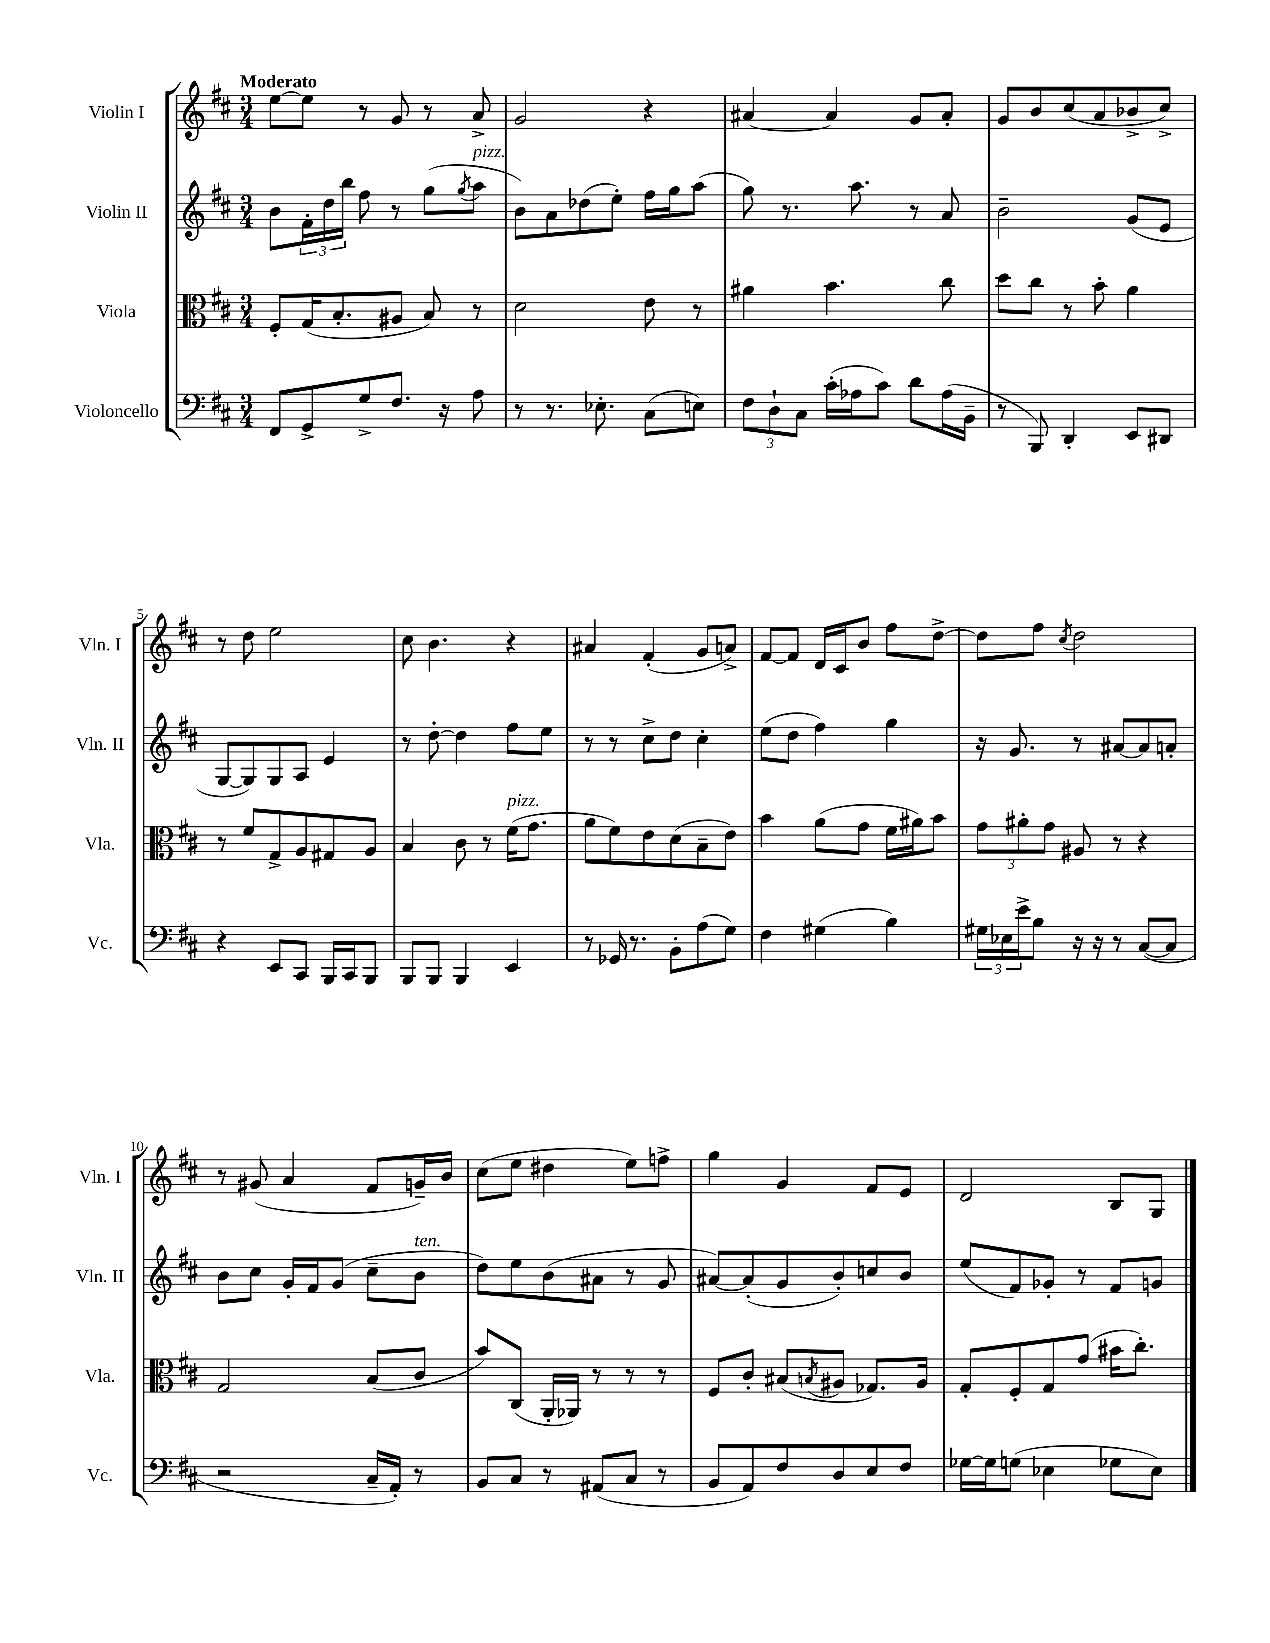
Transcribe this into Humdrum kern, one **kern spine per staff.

**kern	**kern	**kern	**kern
*part4	*part3	*part2	*part1
*staff4	*staff3	*staff2	*staff1
*I"Violoncello	*I"Viola	*I"Violin II	*I"Violin I
*I'Vc.	*I'Vla.	*I'Vln. II	*I'Vln. I
*clefF4	*clefC3	*clefG2	*clefG2
*k[f#c#]	*k[f#c#]	*k[f#c#]	*k[f#c#]
*M3/4	*M3/4	*M3/4	*M3/4
=1	=1	=1	=1
!	!	!	!LO:TX:a:B:t=Moderato
8FF#/L	8F#'/L	8b\L	[8ee\L
8GG^/	(16G/K	24f#'\L	8ee\J]
.	.	24dd\	.
.	8.B'/	.	.
.	.	24bb\JJ	.
8G^/	.	8ff#\	8r
8.F#/J	8A#X/J	8r	8g/
.	8B/)	(8gg\L	8r
16r	.	.	.
.	.	8qgg/	.
!	!	!LO:TX:a:i:t=pizz.	!
8A\	8r	8aa\J	8a^/
=2	=2	=2	=2
8r	2d\	8b\L)	2g/
8.r	.	8a\	.
.	.	(8dd-X\	.
8.E-X'\	.	.	.
.	.	8ee'\J)	.
(8C#\L	8e\	16ff#\LL	4r
.	.	16gg\J	.
8En\J)	8r	(8aa\J	.
=3	=3	=3	=3
12F#\L	4a#X\	8gg\)	[4a#X/
12D`\	.	.	.
.	.	8.r	.
12C#\J	.	.	.
(16c#'\LL	4.b\	.	4a#/]
16A-X\J	.	8.aa\	.
8c#\J)	.	.	.
8d\L	.	8r	8g/L
(16A-\L	8cc#\	8a/	8a#'/J
16BB~\JJ	.	.	.
=4	=4	=4	=4
8r	8dd\L	2b~\	8g/L
8BBB/)	8cc#\J	.	8b/
4DD'/	8r	.	(8cc#/
.	8b'\	.	8a/
8EE/L	4a\	(8g/L	8b-X^/
8DD#X/J	.	8e/J	8cc#^/J)
!!LO:LB:g=z
=5	=5	=5	=5
4r	8r	[8G/L	8r
.	8f#/L	8G/])	8dd\
8EE/L	8G^/	8G/	2ee\
8CC#/J	8A/	8A/J	.
16BBB/LL	8G#X/	4e/	.
16CC#/J	.	.	.
8BBB/J	8A/J	.	.
=6	=6	=6	=6
8BBB/L	4B/	8r	8cc#\
8BBB/J	.	[8dd'\	4.b\
4BBB/	8c#\	4dd\]	.
.	8r	.	.
!	!LO:TX:a:i:t=pizz.	!	!
4EE/	(16f#\KL	8ff#\L	4r
.	8.g\J	.	.
.	.	8ee\J	.
=7	=7	=7	=7
8r	8a\L	8r	4a#X/
16GG-X/	8f#\)	8r	.
8.r	.	.	.
.	8e\	8cc#^\L	(4f#'/
8BB'\L	(8d\	8dd\J	.
(8A\	8B~\	4cc#'\	8g/L
8G\J)	8e\J)	.	8an^/J)
=8	=8	=8	=8
4F#\	4b\	(8ee\L	[8f#/L
.	.	8dd\J	8f#/J]
(4G#X\	(8a\L	4ff#\)	16d/LL
.	.	.	16c#/J
.	8g\J	.	8b/J
4B\)	16f#\LL	4gg\	8ff#\L
.	16a#X\J)	.	.
.	8b\J	.	[8dd^\J
=9	=9	=9	=9
24G#X\LL	12g\L	16r	8dd\L]
24E-X\	.	.	.
.	.	8.g/	.
24e^\J	12a#X'\	.	.
8B\J	.	.	8ff#\J
.	12g\J	.	.
.	.	.	8qcc#/
16r	8A#X/	8r	2dd\
16r	.	.	.
8r	8r	[8a#X/L	.
([8C#/L	4r	8a#/]	.
8C#/J]	.	8an'/J	.
!!LO:LB:g=z
=10	=10	=10	=10
2r	2G/	8b\L	8r
.	.	8cc#\J	(8g#X/
.	.	16g'/LL	4a/
.	.	16f#/J	.
.	.	(8g/J	.
16C#~/LL	(8B/L	8cc#~\L	8f#/L
16AA'/JJ)	.	.	.
!	!	!LO:TX:a:i:t=ten.	!
8r	8c#/J	8b\J	16gn~/L)
.	.	.	16b/JJ
=11	=11	=11	=11
8BB/L	8b/L)	8dd\L)	(8cc#\L
8C#/J	(8C#/J	8ee\	8ee\J
8r	16AA'/LL	(8b\	4dd#X\
.	16AA-X/JJ)	.	.
(8AA#X/L	8r	8a#X\J	.
8C#/J	8r	8r	8ee\L)
8r	8r	8g/	8ffn^\J
=12	=12	=12	=12
8BB/L	8F#/L	[8a#X/L)	4gg\
8AA/)	8c#'/J	(8a#'/]	.
8F#/	(8B#X/L	8g/	4g/
.	8qBn/	.	.
8D/	8A#X/J	8b'/)	.
8E/	8.G-X/L)	8ccn/	8f#/L
8F#/J	.	8b/J	8e/J
.	16A#/Jk	.	.
=13	=13	=13	=13
[16G-X\LL	8G'/L	(8ee/L	2d/
16G-\J]	.	.	.
(8Gn\J	8F#'/	8f#/)	.
4E-X\	8G/	8g-X'/J	.
.	(8g/J	8r	.
8G-X\L	16b#X\KL	8f#/L	8B/L
.	8.cc#'\J)	.	.
8E-\J)	.	8gn/J	8G/J
==	==	==	==
*-	*-	*-	*-
